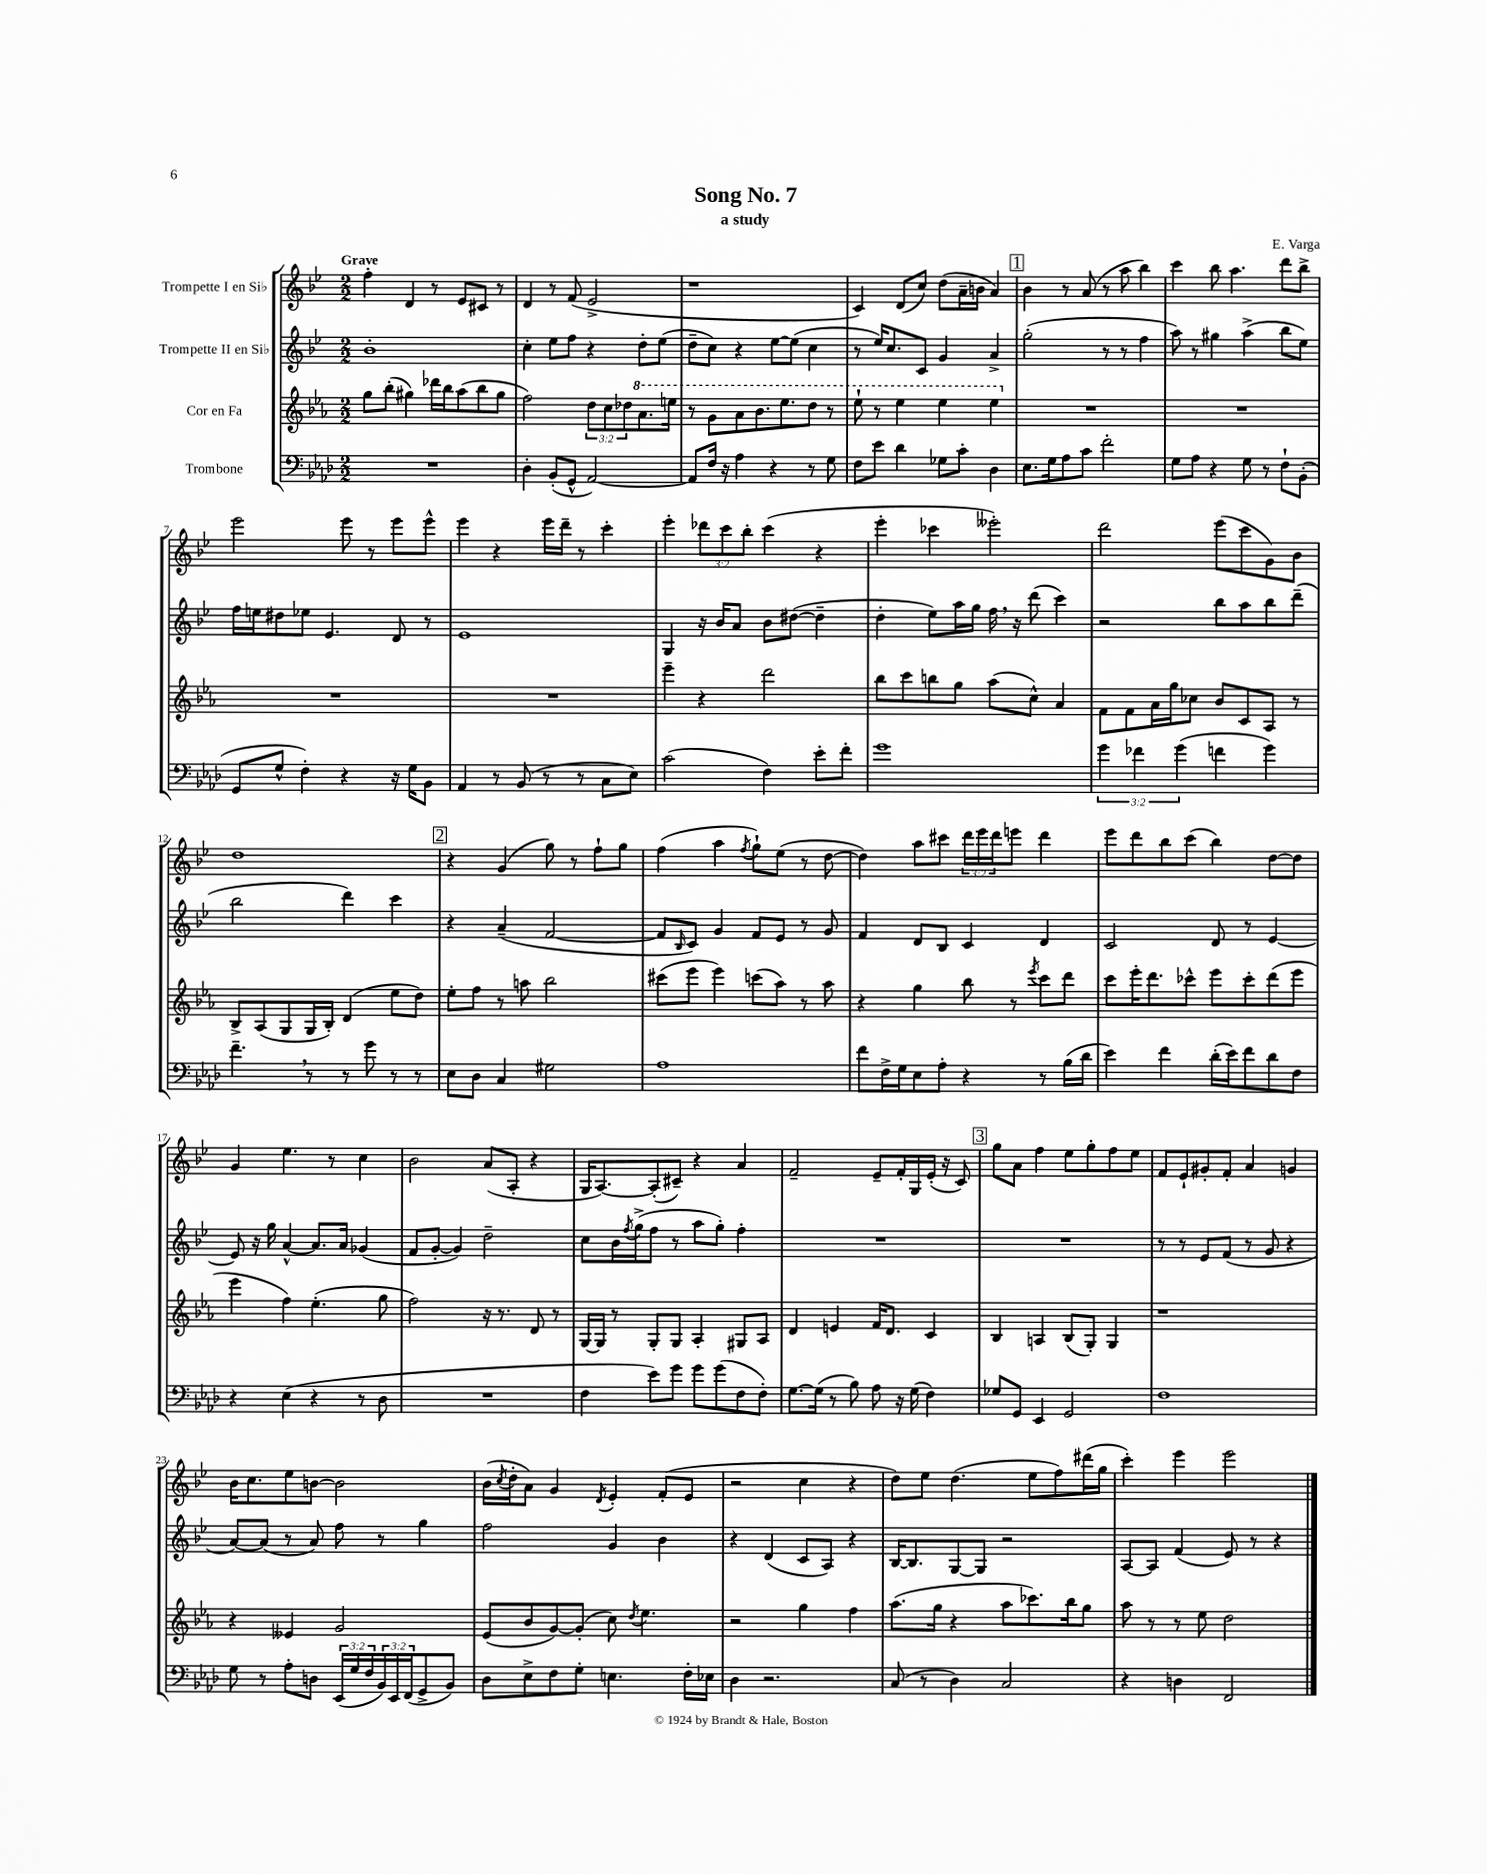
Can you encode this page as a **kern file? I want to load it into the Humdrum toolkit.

**kern	**kern	**kern	**kern
*part4	*part3	*part2	*part1
*staff4	*staff3	*staff2	*staff1
*I"Trombone	*I"Cor en Fa	*I"Trompette II en Si♭	*I"Trompette I en Si♭
*clefF4	*clefG2	*clefG2	*clefG2
*k[b-e-a-d-]	*k[b-e-a-]	*k[b-e-]	*k[b-e-]
*M2/2	*M2/2	*M2/2	*M2/2
=1	=1	=1	=1
!	!	!	!LO:TX:a:B:t=Grave
1r	8gg\L	1b-'	4ff'\
.	(8bb-'\J	.	.
.	4gg#X\)	.	4d/
.	16ddd-X\LL	.	8r
.	16bb-\J	.	.
.	(8aa-\	.	8e-/L
.	8bb-\	.	8c#X/J
.	8gg#\J	.	8r
=2	=2	=2	=2
4D-'\	2ff\)	4cc'\	4d/
(8BB-'/L	.	8ee-\L	8r
8GG^^/J	.	8ff\J	(8f/
[2AA-/)	12dd\L	4r	2e-^/
.	12cc\	.	.
.	12dd-X\	.	.
*	*8va	*	*
.	8.aa-\	8dd'\L	.
.	.	(8ee-\J	.
.	16eeen\Jk	.	.
=3	=3	=3	=3
8AA-/L]	8r	8dd~\L	1r
16F/Jk	8gg\L	8cc\J)	.
16r	.	.	.
4A-\	8aa-\	4r	.
.	8.bb-\	.	.
4r	.	[8ee-\L	.
.	8.eee-\	.	.
.	.	(8ee-\J]	.
8r	8ddd\J	4cc\	.
8G\	8r	.	.
=4	=4	=4	=4
8F\L	8eee-`\	8r	4c/)
8e-\J	8r	16ee-/KL)	.
.	.	8.cc/	.
4d-\	4eee-\	.	(8d/L
.	.	8c/J	8cc/J)
8G-X\L	4eee-\	4g/	(8dd\L
8c'\J	.	.	16a~\L
.	.	.	16bn\JJ
4D-\	4eee-\	4a^/	4a/)
!!LO:REH:place=s1:t=1
=5	=5	=5	=5
*	*X8va	*	*
8.E-\L	1r	(2gg'\	4b-\
16G\k	.	.	.
8A-\	.	.	8r
8c\J	.	.	(8a/
2f'\	.	8r	8r
.	.	8r	8aa\
.	.	4ff\	4bb-\)
=6	=6	=6	=6
8G\L	1r	8aa\)	4ccc\
8A-\J	.	8r	.
4r	.	4gg#X\	8bb-\
.	.	.	4.aa\
8G\	.	(4aa^\	.
8r	.	.	.
8F`\L	.	8bb-\L	8ddd\L
(8BB-'\J	.	8ee-\J)	8bb-^\J
!!LO:LB:g=z
=7	=7	=7	=7
8GG/L	1r	16ff\LL	2eee-\
.	.	16een\J	.
8G^^/J	.	8dd#X\	.
4F'\)	.	8ee-X\J	.
.	.	4.e-/	.
4r	.	.	8eee-\
.	.	.	8r
16r	.	8d/	8eee-\L
16G\KL	.	.	.
8BB-\J	.	8r	8eee-^^\J
=8	=8	=8	=8
4AA-/	1r	1e-	4eee-\
8r	.	.	4r
(8BB-/	.	.	.
8r	.	.	16eee-\LL
.	.	.	16ddd~\JJ
8r	.	.	8r
8C\L	.	.	4ccc'\
8E-\J)	.	.	.
=9	=9	=9	=9
(2c\	4eee-~\	4G/	4eee-'\
.	4r	16r	12ddd-X\L
.	.	16b-/KL	.
.	.	.	12ccc\
.	.	8a/J	.
.	.	.	12bb-'\J
4F\)	2ddd\	8b-\L	(4ccc\
.	.	([8dd#X\J	.
8e-'\L	.	4dd#~\]	4r
8f'\J	.	.	.
=10	=10	=10	=10
1g	8bb-\L	4dd'\	4eee-'\
.	8ccc\	.	.
.	8bbn\	8ee-\L)	4ccc-X\
.	8gg\J	16aa\L	.
.	.	16gg\JJ	.
.	(8aa-\L	16ff,\	2eee--X'\)
.	.	16r	.
.	8cc^^\J)	(8ddd\	.
.	4a-/	4ccc\)	.
=11	=11	=11	=11
6g\	8f\L	2r	2ddd\
.	8f\	.	.
6f-X\	.	.	.
.	16a-\L	.	.
.	16gg\J	.	.
(6g\	.	.	.
.	8cc-X\J	.	.
4fn\	8b-/L	8bb-\L	(8eee-\L
.	8c/	8aa\	8ccc\
4g\)	8A-/J	8bb-\	8g\)
.	8r	(8ddd~\J	8b-\J
!!LO:LB:g=z
=12	=12	=12	=12
4.f~,\	8B-^/L	2bb-\	1dd
.	(8A-/	.	.
.	8G/	.	.
8r	16G/L	.	.
.	16B-'/JJ)	.	.
8r	(4d/	4ddd\)	.
8g\	.	.	.
8r	8ee-\L	4ccc\	.
8r	8dd\J)	.	.
!!LO:REH:place=s1:t=2
=13	=13	=13	=13
8E-\L	8ee-'\L	4r	4r
8D-\J	8ff\J	.	.
4C/	8r	(4a~/	(4g/
.	8aan\	.	.
2G#X\	2bb-\	[2f/	8gg\)
.	.	.	8r
.	.	.	8ff`\L
.	.	.	8gg\J
=14	=14	=14	=14
1A-	(8ccc#X\L	8f/L]	(4ff\
.	.	16qqB-/	.
.	8eee-\J	8c/J)	.
.	4eee-\)	4g/	4aa\
.	.	.	8qff/
.	(8cccn\L	8f/L	8gg`\L)
.	8aa-\J)	8e-/J	(8ee-\J
.	8r	8r	8r
.	8aa-\	8g/	[8dd\
=15	=15	=15	=15
8f\L	4r	4f/	4dd\])
16F^\L	.	.	.
16G\J	.	.	.
8E-\	4gg\	8d/L	8aa\L
8A-'\J	.	8B-/J	8ccc#X\J
4r	8bb-\	4c/	24ddd\LL
.	.	.	24eee-\
.	.	.	24ddd\J
.	8r	.	8eeen\J
.	8qeee-/	.	.
8r	8ccc\L	4d/	4ddd\
(16B-\LL	8ddd\J	.	.
16d-\JJ	.	.	.
=16	=16	=16	=16
4e-\)	8ccc\L	2c/	8eee-\L
.	16eee-'\K	.	8ddd\
.	8.ddd\	.	.
4f\	.	.	8bb-\
.	8ccc-X^^\J	.	(8ccc\J
(16d-'\LL	8eee-\L	8d/	4bb-\)
16e-\J)	.	.	.
8f\	8ccc-'\	8r	.
8d-\	(8ddd\	[4e-/	[8dd\L
8F\J	8eee-\J	.	8dd\J]
!!LO:LB:g=z
=17	=17	=17	=17
4r	4eee-\	8e-/]	4g/
.	.	16r	.
.	.	16gg\	.
(4E-\	4ff\)	[4a^^/	4.ee-\
4r	(4.ee-'\	8.a/L]	.
.	.	.	8r
.	.	16a/Jk	.
8r	.	(4g-X/	4cc\
8D-\	8gg\	.	.
=18	=18	=18	=18
1r	2ff\)	8f/L	2b-\
.	.	[8g'/J	.
.	.	4g/])	.
.	16r	2dd~\	(8a/L
.	8.r	.	.
.	.	.	8A'/J
.	8d/	.	4r
.	8r	.	.
=19	=19	=19	=19
4F\	[16G/LL	8cc\L	16G/KL
.	16G/JJ]	.	[8.A/)
.	8r	16b-\L	.
.	.	8qff/	.
.	.	(16gg^\J	.
8e-\L)	8G'/L	8ff\J	(8A'/]
8g\J	8G/J	8r	8c#X~/J)
8g\L	4A-'/	8aa\L	4r
(8g\	.	8gg'\J)	.
8F\	8G#X/L	4ff'\	4a/
8F'\J)	8A-/J	.	.
=20	=20	=20	=20
[8.G\L	4d/	1r	2f~/
(16G\Jk]	.	.	.
8r	4en/	.	.
8B-\)	.	.	.
8A-\	16f/KL	.	8e-~/L
.	8.d/J	.	.
16r	.	.	16f'/L
(16G\	.	.	16G/
4F\)	4c/	.	(16e-'/JJ
.	.	.	16r
.	.	.	8c/)
!!LO:REH:place=s1:t=3
=21	=21	=21	=21
8G-X/L	4B-/	1r	8gg\L
8GG/J	.	.	8a\J
4EE-/	4An/	.	4ff\
2GG/	(8B-/L	.	8ee-\L
.	8G'/J)	.	8gg'\
.	4G/	.	8ff\
.	.	.	8ee-\J
=22	=22	=22	=22
1F	1r	8r	8f/L
.	.	8r	8e-`/
.	.	8e-/L	8g#X'/
.	.	(8f/J	8f'/J
.	.	8r	4a/
.	.	8g/	.
.	.	4r	4gn/
!!LO:LB:g=z
=23	=23	=23	=23
8G\	4r	[8a/L)	16b-\KL
.	.	.	8.cc\
8r	.	(8a/J]	.
8A-'\L	4e--X/	8r	8ee-\
8Dn\J	.	8a/)	[8bn\J
(24EE-/LL	2g/	8ff\	2b\]
24G/	.	.	.
24F/	.	.	.
24BB-/)	.	8r	.
24EE-/	.	.	.
(24FF/J	.	.	.
8GG^/	.	4gg\	.
8BB-/J)	.	.	.
=24	=24	=24	=24
8D-\L	(8e-/L	2ff\	(16b-\LL
.	.	.	8qcc/
.	.	.	16dd'\J
8E-^\	8b-/	.	8a\J)
8F\	[8g/)	.	4g/
8G'\J	(8g'/J]	.	.
.	.	.	8qd/
4.En\	8cc\)	4g/	4e-'/
.	8qdd/	.	.
.	4.ee-\	.	.
.	.	4b-\	(8f'/L
16F'\LL	.	.	8e-/J
16E-X\JJ	.	.	.
=25	=25	=25	=25
4D-\	2r	4r	2r
2.r	.	(4d/	.
.	4gg\	8c/L	4cc\
.	.	8A/J)	.
.	4ff\	4r	4r
=26	=26	=26	=26
(8C/	(8.aa-\L	[16B-/KL	8dd\L)
.	.	8.B-/]	.
8r	.	.	8ee-\J
.	16gg\Jk	.	.
4D-\)	4r	[8G/	(4.dd\
.	.	8G/J]	.
2C/	8aa-\L	2r	.
.	8.ccc-X\)	.	8ee-\L
.	.	.	8ff\)
.	16bb-\k	.	.
.	8gg\J	.	(16ddd#X\L
.	.	.	16gg\JJ
=27	=27	=27	=27
4r	8aa-\	[8A/L	4ccc'\)
.	8r	8A/J]	.
4Dn\	8r	(4f/	4eee-\
.	8ee-\	.	.
2FF/	2dd\	8e-/)	2eee-\
.	.	8r	.
.	.	4r	.
==	==	==	==
*-	*-	*-	*-
